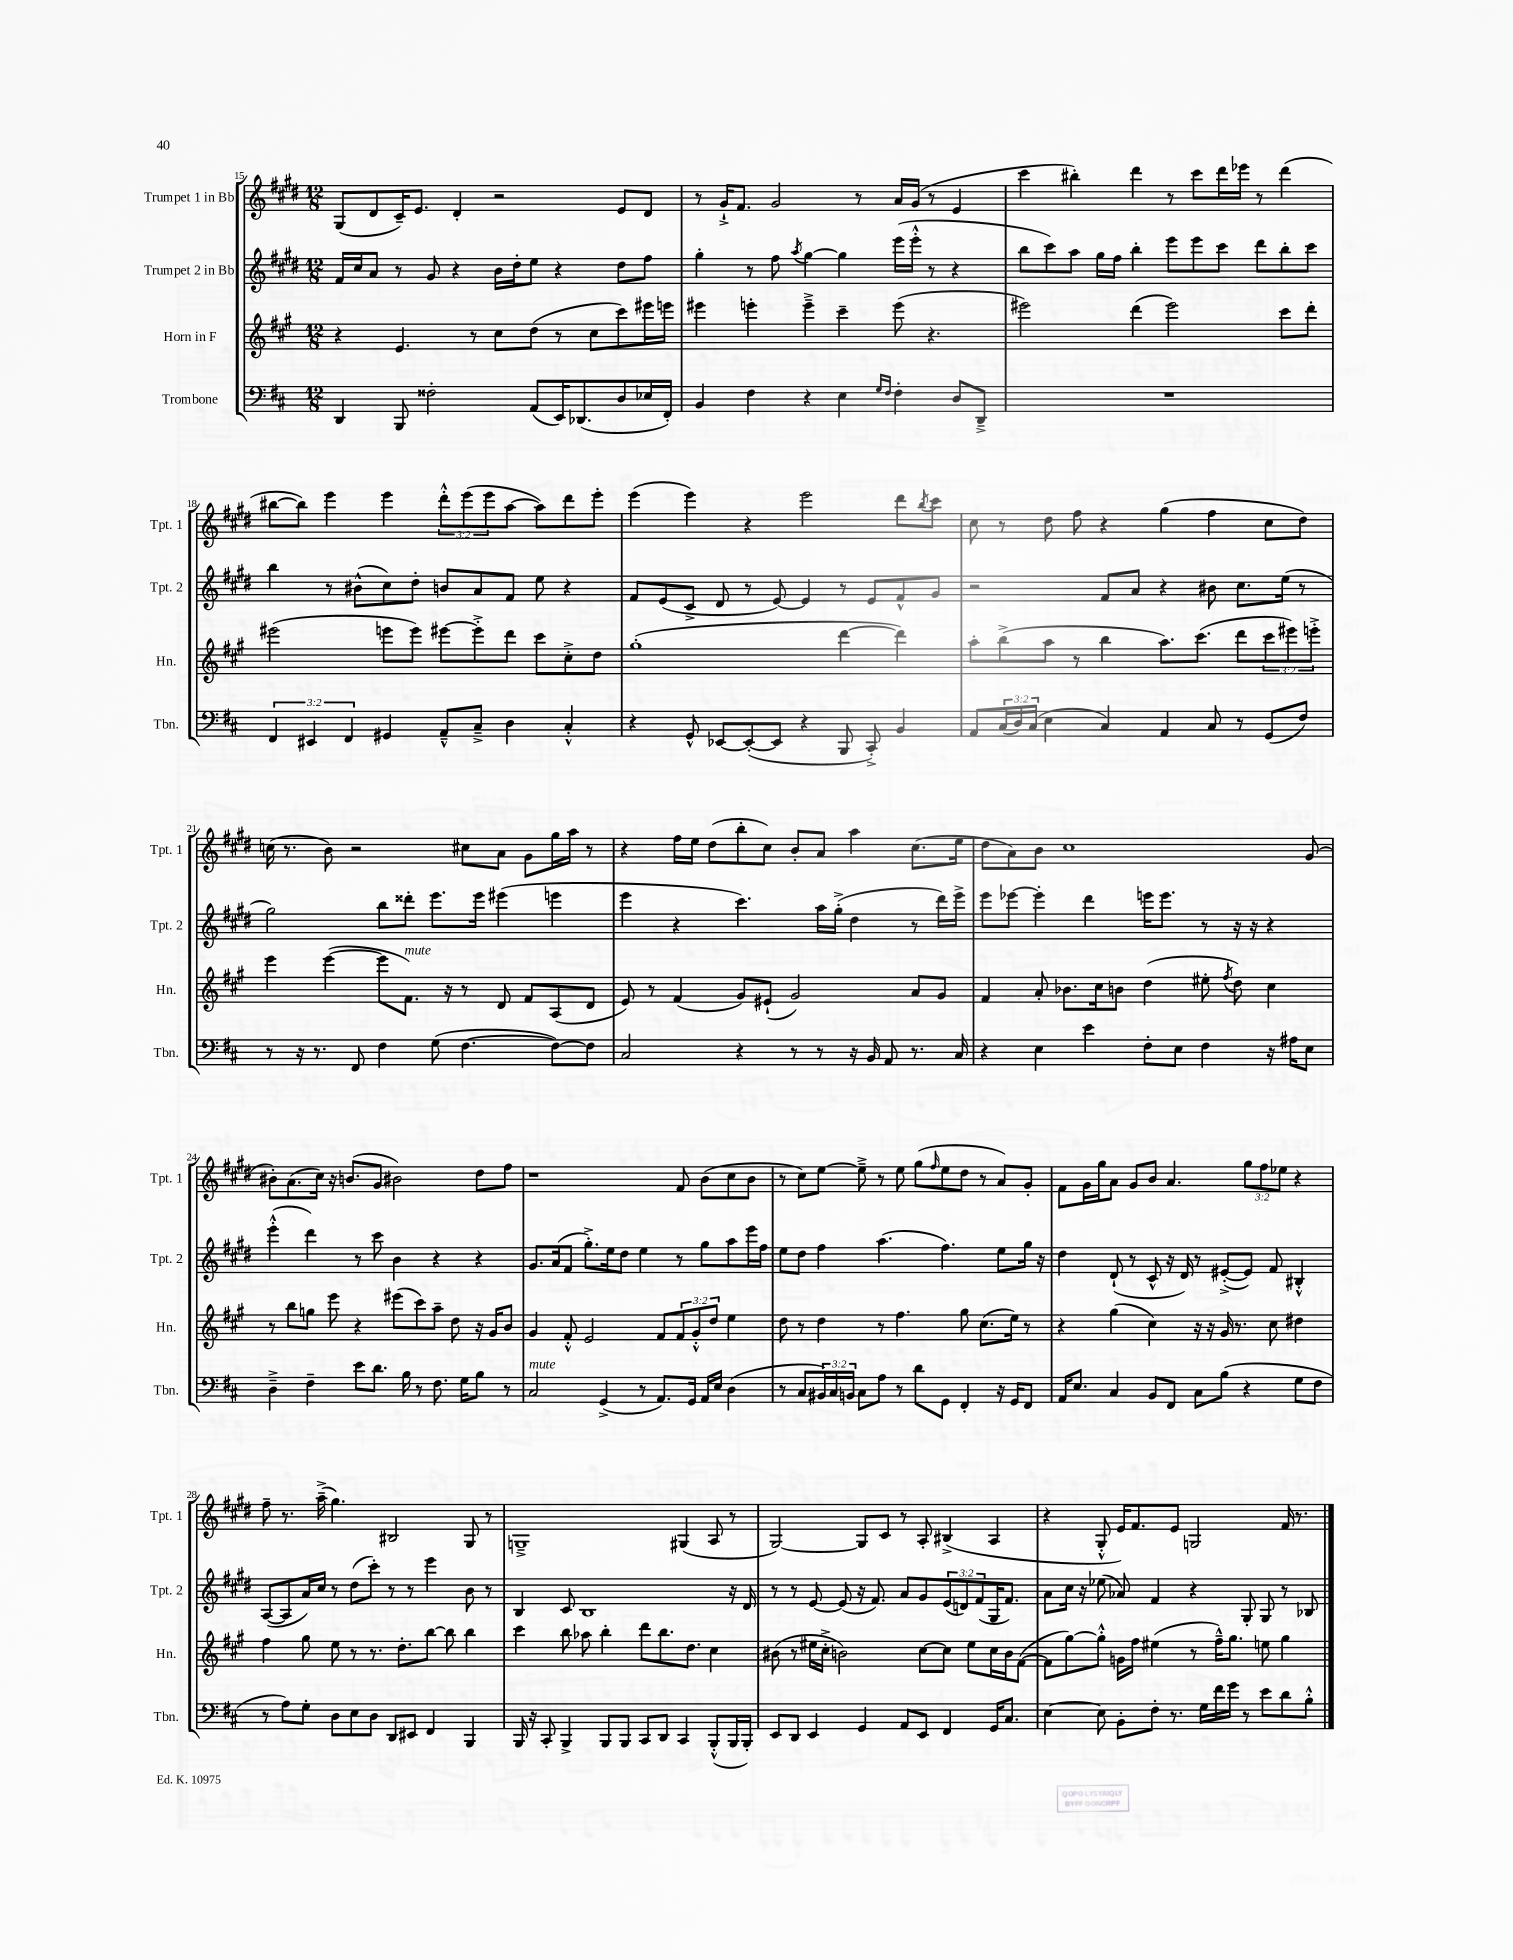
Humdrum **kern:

**kern	**kern	**kern	**kern
*part4	*part3	*part2	*part1
*staff4	*staff3	*staff2	*staff1
*I"Trombone	*I"Horn in F	*I"Trumpet 2 in Bb	*I"Trumpet 1 in Bb
*I'Tbn.	*I'Hn.	*I'Tpt. 2	*I'Tpt. 1
*clefF4	*clefG2	*clefG2	*clefG2
*k[f#c#]	*k[f#c#g#]	*k[f#c#g#d#]	*k[f#c#g#d#]
*M12/8	*M12/8	*M12/8	*M12/8
=15	=15	=15	=15
4DD/	4r	16f#/LL	(8G#/L
.	.	16cc#/J	.
.	.	8a/J	8d#/
8BBB/	4.e/	8r	16c#~/K)
.	.	.	8.e/J
2F##X'\	.	8g#/	.
.	.	4r	4d#'/
.	8r	.	.
.	8cc#\L	16b\LL	2r
.	.	16dd#'\J	.
(8AA/L	(8dd\J	8ee\J	.
16EE/K)	8r	4r	.
(8.DD-X/	.	.	.
.	8cc#\L	.	.
8D/	8ccc#\)	8dd#\L	8e/L
16E-X/L	16eee#X\L	8ff#\J	8d#/J
16FF#'/JJ)	16eeen\JJ	.	.
=16	=16	=16	=16
4BB/	4eee#X\	4gg#'\	8r
.	.	.	16g#`^/KL
.	.	.	8.f#/J
4F#\	4eeen'\	8r	.
.	.	8ff#\	2g#/
.	.	8qaa/	.
4r	4eee~^\	[4gg#\	.
4E\	4ccc#~\	4gg#\]	.
.	.	.	8r
16qqG/LL	.	.	.
16qqF#/JJ	.	.	.
4F#'\	(8eee\	(16eee\LL	16a/LL
.	.	16eee'^^\JJ	(16g#/JJ
.	4.r	8r	8r
8D/L	.	4r	4e/
8DD~^/J	.	.	.
=17	=17	=17	=17
1.r	2eee#X\)	8bb\L	4ccc#\
.	.	8ccc#\)	.
.	.	8aa\J	4bb#X'\)
.	.	16gg#\LL	.
.	.	16ff#\JJ	.
.	(4ddd\	4bb'\	4ddd#\
.	2eee#\)	8eee\L	8r
.	.	8eee\	8ccc#\L
.	.	8ccc#\J	16ddd#\L
.	.	.	16eee-X\JJ
.	.	8ddd#\L	8r
.	8ccc#\L	8bb'\	(4ddd#\
.	8ddd'\J	8ccc#\J	.
!!LO:LB:g=z
=18	=18	=18	=18
6FF#/	(2eee#X\	4bb\	[8bb#X\L
.	.	.	8bb#\J])
6EE#X/	.	.	.
.	.	8r	4eee\
6FF#/	.	.	.
.	.	(8b#X^^\L	.
4GG#X/	8eeen\L	8cc#\)	4eee\
.	8eee\J)	8dd#'\J	.
8AA~^^/L	[8eee#X\L	8bn/L	12ddd#'^^\L
.	.	.	(12eee\
8C#~^/J	8eee#'^\]	8a/	.
.	.	.	12eee\
4D\	8ddd\J	8f#/J	[8aa\J
.	8ccc#\L	8ee\	8aa\L])
4C#'^^/	8cc#'^\	4r	8ddd#\
.	8dd\J	.	8eee'\J
=19	=19	=19	=19
4r	(1gg#'	8f#/L	(4eee\
.	.	(8e/	.
8GG^^/	.	8c#^/J	4eee\)
[8EE-X/L	.	8d#/	.
(8EE-'/_	.	8r	4r
8EE-/J]	.	[8e/)	.
4r	.	4e/]	2eee\
8BBB/	[4ddd\	8r	.
8CC#'^/)	.	8e/L	.
4BB/	4ddd\])	8f#^^/	8ddd#\L
.	.	.	8qbb/
.	.	8g#/J	8ccc#\J
=20	=20	=20	=20
8AA/L	8aa'\L	2r	8cc#\
(24C#/L	(8bb^\	.	8r
24D/)	.	.	.
(24C#/JJ	.	.	.
4E\	8aa\J	.	8dd#\
.	8r	.	8ff#\
4C#/)	4bb\	8f#/L	4r
.	.	8a/J	.
4AA/	8.aa\L)	4r	(4gg#\
.	(8.ccc#\J	.	.
8C#/	.	8b#X\	4ff#\
8r	8ddd\L	8.cc#\L	.
(8GG/L	12ccc#\	.	8cc#\L
.	.	(16ee\Jk	.
.	12eee#X\)	.	.
8F#/J)	.	8r	8dd#\J)
.	12eeen'^\J	.	.
!!LO:LB:g=z
=21	=21	=21	=21
8r	4eee\	2gg#\)	(16ccn\
.	.	.	8.r
16r	.	.	.
8.r	.	.	.
.	([4eee\	.	8b\)
8FF#/	.	.	2r
4F#\	8eee\L]	8bb\L	.
!	!LO:TX:a:i:t=mute	!	!
.	8.f#\J)	8ddd##X'\J	.
(8G\	.	8.eee\L	.
.	16r	.	.
[4.F#\	8r	.	8cc#X\L
.	.	16eee\Jk	.
.	8d/	(4eee#X\	8a\J
.	8f#/L	.	8g#\L
8F#\L_)	(8A/	4eeen\	16gg#\L
.	.	.	16aa\JJ
8F#\J]	8d/J	.	8r
=22	=22	=22	=22
2C#/	8e/)	4eee\	4r
.	8r	.	.
.	(4f#/	4r	16ff#\LL
.	.	.	16ee\JJ
.	.	.	(8dd#\L
4r	8g#/L)	4.ccc#\)	8bb'\
.	(8e#X`/J	.	8cc#\J)
8r	2g#/)	.	8b'/L
8r	.	16aa\LL	8a/J
.	.	(16gg#'^\JJ	.
16r	.	4dd#\	4aa\
16BB/	.	.	.
8AA/	.	.	.
8.r	8a/L	8r	(8.cc#\L
.	8g#/J	16ddd#\LL)	.
16C#/	.	16eee^\JJ	16ee\Jk
=23	=23	=23	=23
4r	4f#/	8eee\L	8dd#\L
.	.	[8eee-X\J	8a\)
4E\	8a'/	4eee-'\]	8b\J
.	8.b-X\L	.	1cc#
4e\	.	4ddd#\	.
.	16cc#\k	.	.
.	8bn\J	.	.
8F#'\L	(4dd\	16eeen\KL	.
.	.	8.eee\J	.
8E\J	.	.	.
4F#\	8ee#X'\	8r	.
.	8qff#/	.	.
.	8dd\)	16r	.
.	.	16r	.
16r	4cc#\	4r	.
16A#X\KL	.	.	.
8E\J	.	.	(8g#/
!!LO:LB:g=z
=24	=24	=24	=24
4D~^\	8r	(4eee'^^\	8b#X'\L)
.	8bb\L	.	(8.a\
4F#~\	8ggn\J	4ddd#\)	.
.	.	.	16cc#\Jk)
.	8eee\	.	16r
.	.	.	(8.bn/L
8e\L	4r	8r	.
8.d\J	.	8ccc#\	8g#/J
.	(8eee#X\L	4b\	2b#X\)
16B\	.	.	.
8r	8ccc#\)	.	.
8.F#\	8aa~\J	4r	.
.	8dd\	.	.
16G\KL	.	.	.
8B\J	16r	4r	8dd#\L
.	16g#/KL	.	.
8r	8b/J	.	8ff#\J
=25	=25	=25	=25
!LO:TX:a:i:t=mute	!	!	!
2C#/	4g#/	8.g#/L	1r
.	.	(16a/k	.
.	8f#'^^/	8f#/J	.
.	2e/	8.gg#'^\L)	.
(4GG^/	.	.	.
.	.	16ee\k	.
.	.	8dd#\J	.
8r	.	4ee\	.
8.AA/L)	8f#/L	.	.
.	12f#/	8r	8f#/
16GG/Jk	.	.	.
.	12g#'^^/	.	.
16AA/LL	.	8gg#\L	(8b\L
.	12dd/J	.	.
16E/JJ	.	.	.
(4D\	4ee\	8aa\	8cc#\
.	.	16eee\L	8b\J
.	.	16ff#\JJ	.
=26	=26	=26	=26
8r	8dd\	8ee\L	8r
8C#/L	8r	8dd#\J	8cc#\L)
24BB#X/L)	4dd\	4ff#\	[8ee\J
24C#/	.	.	.
24BBn/JJ	.	.	.
8C#\L	.	.	8ee~^\]
8A\J	8r	(4.aa\	8r
8r	4.ff#\	.	8ee\
8d\L	.	.	(8gg#\L
.	.	.	16qqff#/
8GG\J	.	4.ff#\)	8ee\
4FF#'/	8gg#\	.	8dd#\J
.	(8.cc#\L	.	8r
16r	.	8ee\L	8a/L)
16GG/KL	16ee\Jk)	.	.
8FF#/J	8r	16gg#\Jk	8g#'/J
.	.	16r	.
=27	=27	=27	=27
16AA/KL	4r	4dd#\	8f#\L
8.E/J	.	.	.
.	.	.	16g#\L
.	.	.	16gg#\J
4C#/	(4gg#\	(8d#`/	8a\J
.	.	8r	8g#/L
8BB/L	4cc#\)	8c#^^/	8b/J
8FF#/J	.	16r	4.a/
.	.	16d#/)	.
8C#\L	16r	8r	.
.	16r	.	.
(8B\J	16g#/	([8e#X'^/L	.
.	8.r	.	.
4r	.	8e#/J])	12gg#\L
.	.	.	12ff#\
.	8cc#\	8f#/	.
.	.	.	12ee-X\J
8G\L	4dd#X\	4B#X'^^/	4r
8F#\J	.	.	.
!!LO:LB:g=z
=28	=28	=28	=28
8r	4ff#\	([8A/L	8ff#~\
8A\L)	.	8A/]	8.r
8G'\J	8gg#\	16a/L)	.
.	.	16cc#/JJ	(16aa~^\
8D\L	8ee\	8r	4.gg#\)
8E\	8r	(8dd#\L	.
8D\J	8.r	8ccc#'\J)	.
8DD/L	.	8r	2B#X/
.	8.dd'\L	.	.
8EE#X/J	.	8r	.
4FF#/	[8bb\J	4eee\	.
.	8bb\]	.	.
4BBB/	4bb\	8b\	8G#/
.	.	8r	8r
=29	=29	=29	=29
16BBB/	4ccc#\	4B/	1Gn~^
16r	.	.	.
8CC#'/	.	.	.
4BBB^/	8bb\	8c#/	.
.	8aa-X\	1B	.
8BBB/L	4bb'\	.	.
8BBB/J	.	.	.
8CC#/L	8ddd\L	.	.
8DD/J	8.bb\	.	.
4CC#/	.	.	(4G#X/
.	8.dd\J	.	.
(8BBB'^^/L	4cc#\	.	8A/
16BBB/L	.	16r	8r
16BBB'/JJ)	.	16d#/	.
=30	=30	=30	=30
8EE/L	(8b#X\	8r	[2G#/)
8DD/J	8r	8r	.
4EE/	16ee#X\LL	[8e/	.
.	16cc#'^\JJ	.	.
.	2bn\)	(8e/]	.
4GG/	.	16r	8G#/L]
.	.	8.f#/)	.
.	.	.	8c#/J
8AA/L	.	8a/L	8r
8EE/J	[8cc#\L	8g#/	8A'/
4FF#/	8cc#\J]	(12e/	(4B#X^/
.	.	12dn/)	.
.	8ee#\L	.	.
.	.	(12f#/	.
16GG/KL	16cc#\L	16G#/K	4A/
8.C#/J	16b\J	8.f#/J)	.
.	([8f#\J	.	.
=31	=31	=31	=31
[4E\	8f#\L]	8a\L	4r
.	[8gg#\)	16cc#\Jk	.
.	.	16r	.
8E\]	8gg#'^^\J]	(8ee-X\	8G#'^^/
8BB'\L	16gn\LL	8a-X/)	16e/KL)
.	16ff#\JJ	.	8.f#/
8F#'\J	(4ee#X\	4f#/	.
8.r	.	.	8e/J
.	8r	4r	2Gn/
16G\LL	.	.	.
16f#\	16ff#~^^\KL)	.	.
16g\JJ	8.gg#\J	.	.
8r	.	8G#'/	.
8e\L	8een\	8G#/	.
8d\	4gg#\	8r	16f#/
.	.	.	8.r
8B'^^\J	.	8B-X/	.
==	==	==	==
*-	*-	*-	*-
